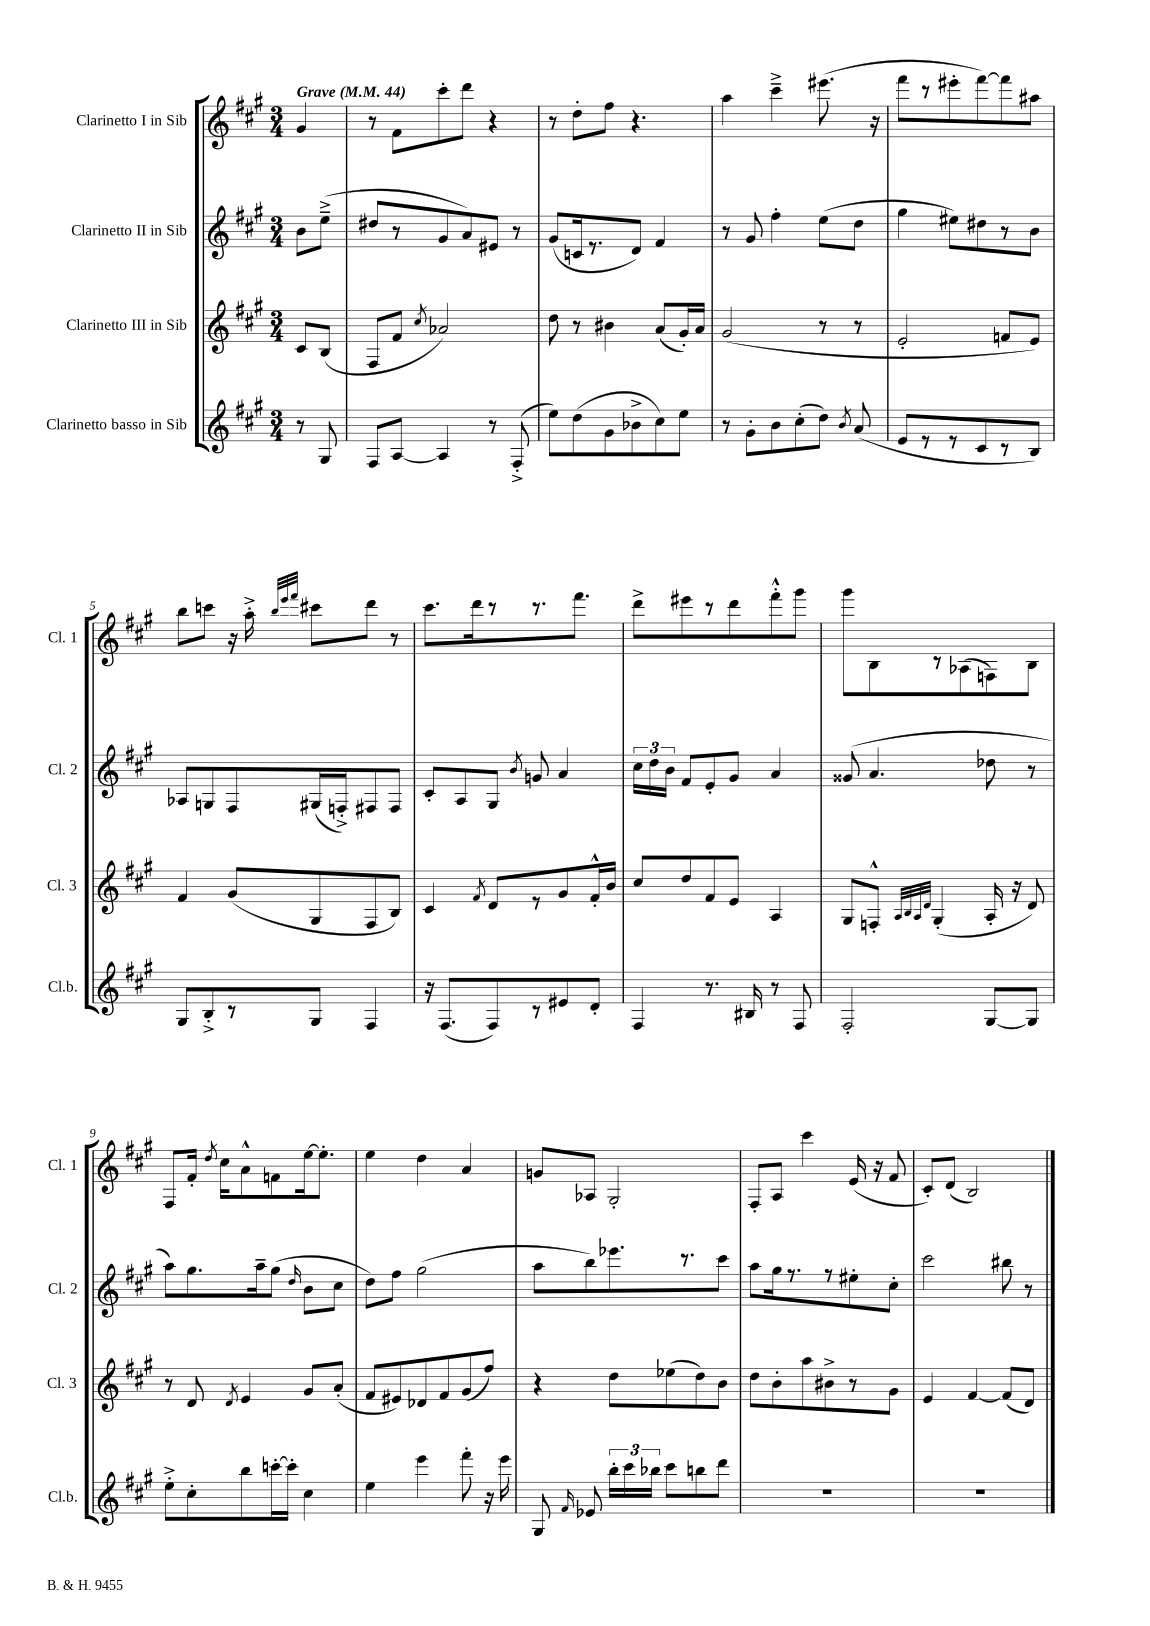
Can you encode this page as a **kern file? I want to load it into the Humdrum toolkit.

**kern	**kern	**kern	**kern
*staff4	*staff3	*staff2	*staff1
*clefG2	*clefG2	*clefG2	*clefG2
*k[f#c#g#]	*k[f#c#g#]	*k[f#c#g#]	*k[f#c#g#]
*M3/4	*M3/4	*M3/4	*M3/4
*MM44	*MM44	*MM44	*MM44
8r	8c#	8b	4g#
8G#	(8B	(8ee~^	.
=	=	=	=
8F#	8F#	8dd#	8r
[8A	8f#	8r	8f#
.	8qcc#	.	.
4A]	2a-)	8g#	8ccc#'
.	.	8a)	8ddd
8r	.	8e#	4r
(8F#'^	.	8r	.
=	=	=	=
8ee)	8dd	(8g#	8r
(8dd	8r	16c	8dd'
.	.	8.r	.
8g#	4b#	.	8ff#
8b-^	.	8d)	4.r
8cc#)	(8a	4f#	.
8ee	16g#')	.	.
.	16a	.	.
=	=	=	=
8r	(2g#	8r	4aa
8g#'	.	8g#	.
8b	.	4ff#'	4ccc#~^
(8cc#'	.	.	.
8dd)	8r	(8ee	(8.eee#
8qb	.	.	.
(8a	8r	8dd	.
.	.	.	16r
=	=	=	=
8e	2e'	4gg#	8fff#
8r	.	.	8r
8r	.	8ee#)	8eee#'
8c#	.	8dd#	[8fff#)
8r	8f	8r	8fff#]
8B)	8e)	8b	8aa#
=	=	=	=
8G#	4f#	8A-	8bb
8B'^	.	8G	8ccc
8r	(8g#	8F#	16r
.	.	.	16aa'^
.	.	.	32qqbb
.	.	.	32qqeee
.	.	.	32qqfff#
8G#	8G#	(16G#	8ccc#
.	.	16F'^)	.
4F#	8F#	8F#	8ddd
.	8B)	8F#	8r
=	=	=	=
16r	4c#	8c#'	8.ccc#
(8.F#	.	.	.
.	.	8A	.
.	.	.	16ddd
.	8qf#	.	.
8F#)	8d	8G#	8r
.	.	8qb	.
8r	8r	8g	8.r
8e#	8g#	4a	.
.	.	.	8.fff#
8d'	16f#'^^	.	.
.	16b	.	.
=	=	=	=
4F#	8cc#	24cc#	8ddd^
.	.	24dd	.
.	.	24b	.
.	8dd	8f#	8eee#
8.r	8f#	8e'	8r
.	8e	8g#	8ddd
16B#	.	.	.
8r	4A	4a	8fff#'^^
8F#	.	.	8ggg#
=	=	=	=
2F#'	8G#	(8g##	8ggg#
.	8F'^^	4.a	8B
.	32qqA	.	.
.	32qqB	.	.
.	32qqA	.	.
.	32qqd	.	.
.	(4G#'	.	8r
.	.	.	(8A-
[8G#	16A'	8dd-	8F)
.	16r	.	.
8G#]	8d)	8r	8B
=	=	=	=
8ee'^	8r	8aa)	8F#
8cc#'	8d	8.gg#	16f#'
.	.	.	8qdd
.	.	.	16cc#
.	8qd	.	.
8bb	4e	.	8a^^
.	.	16aa~	.
[16ccc'	.	(8gg#	8f
16ccc']	.	.	.
.	.	16qqdd	.
4cc#	8g#	8b	[16ee
.	.	.	8.ee']
.	(8a'	8cc#	.
=	=	=	=
4ee	8f#	8dd)	4ee
.	8e#)	8ff#	.
4eee	8d-	(2gg#	4dd
.	8f#	.	.
8fff#'	(8g#	.	4a
16r	8ff#)	.	.
16eee	.	.	.
=	=	=	=
8G#	4r	8aa	8g
16qqf#	.	.	.
8e-	.	8bb)	8A-
24bb'	8dd	8.eee-	2G#'
24ccc#	.	.	.
24bb-	.	.	.
8ccc#	(8ee-	.	.
.	.	8.r	.
8bb	8dd)	.	.
8ddd	8b	8ccc#	.
=	=	=	=
2.r	8dd	8aa	8F#'
.	8b'	16gg#	8A
.	.	8.r	.
.	8aa	.	4ccc#
.	8b#^	8r	.
.	8r	8ee#'	(16e
.	.	.	16r
.	8g#	8cc#'	8f#
=	=	=	=
2.r	4e	2ccc#	8c#')
.	.	.	(8d
.	[4f#	.	2B)
.	(8f#]	8bb#	.
.	8d)	8r	.
==	==	==	==
*-	*-	*-	*-
